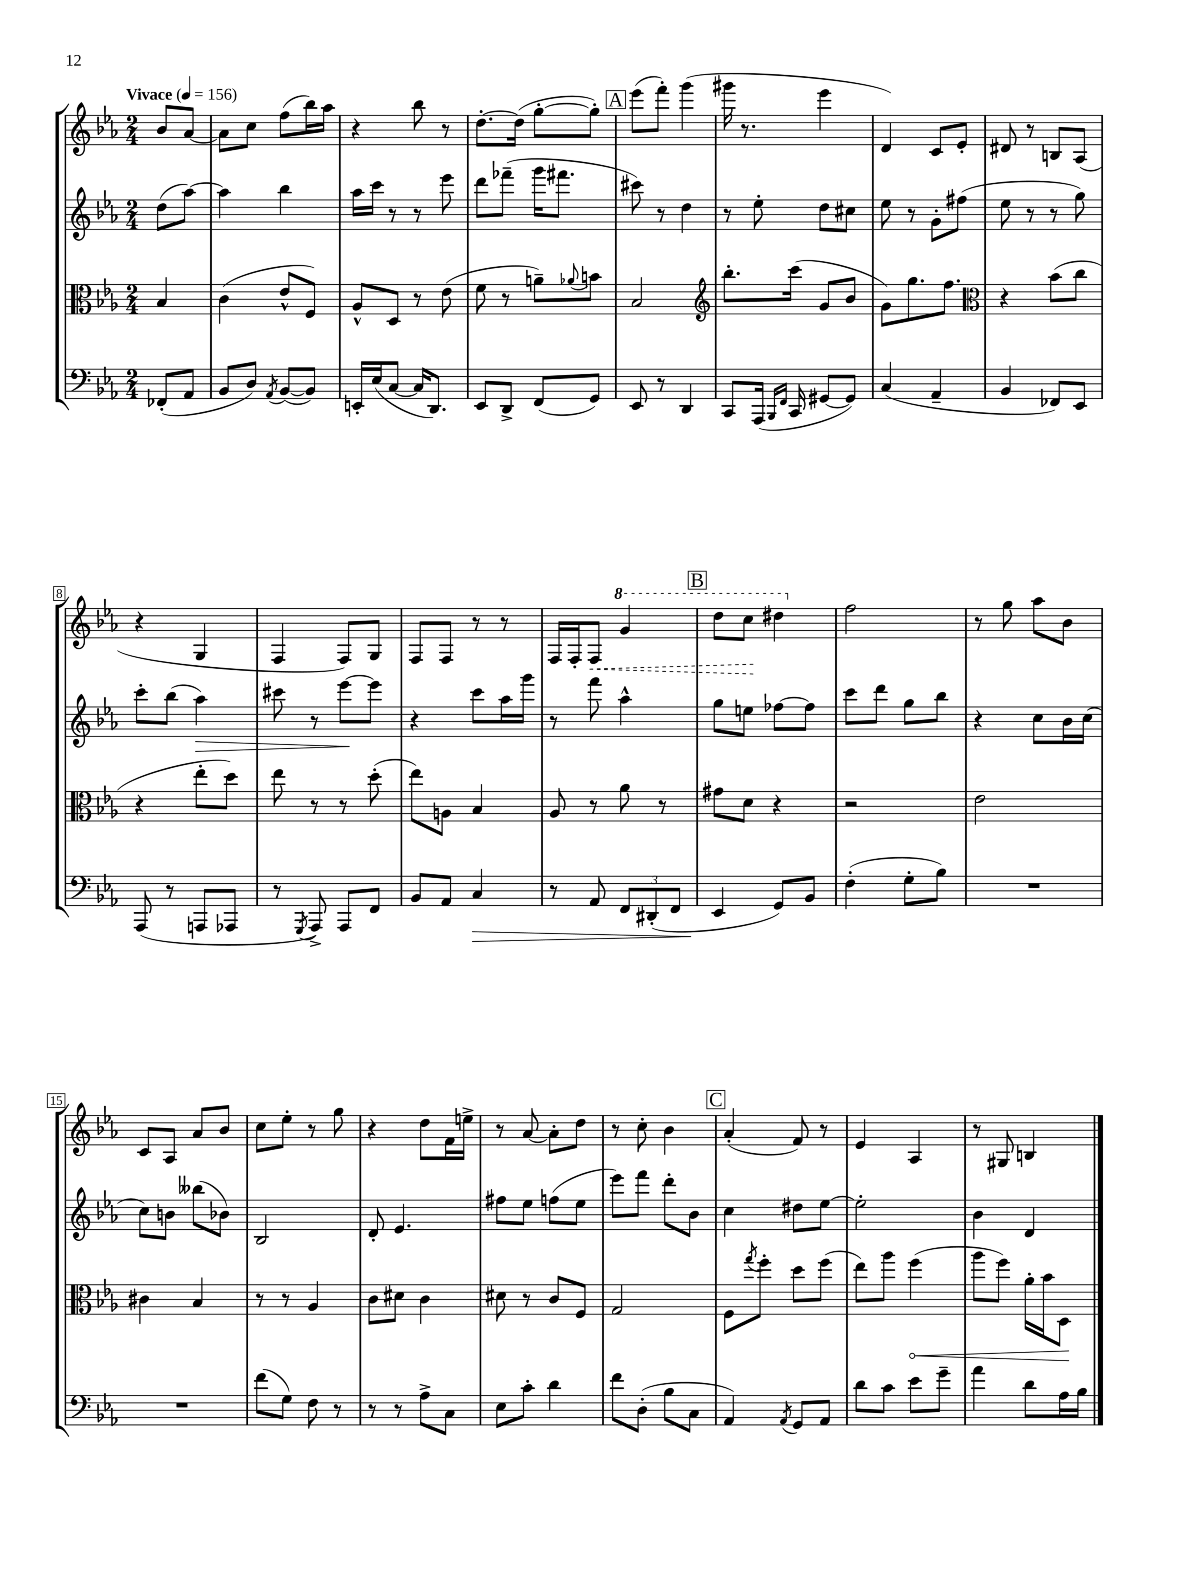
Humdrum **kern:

**kern	**kern	**kern	**kern
*staff4	*staff3	*staff2	*staff1
*clefF4	*clefC3	*clefG2	*clefG2
*k[b-e-a-]	*k[b-e-a-]	*k[b-e-a-]	*k[b-e-a-]
*M2/4	*M2/4	*M2/4	*M2/4
*MM156	*MM156	*MM156	*MM156
(8FF-'	4B-	(8dd	8b-
8AA-	.	[8aa-)	[8a-
=	=	=	=
8BB-	(4c	4aa-]	8a-]
8D)	.	.	8cc
8qAA-	.	.	.
([8BB-	8e-^^	4bb-	(8ff
8BB-])	8F)	.	16bb-)
.	.	.	16aa-
=	=	=	=
16EE'	8A-^^	16aa-	4r
(16E-	.	16ccc	.
[8C	8D	8r	.
16C]	8r	8r	8bb-
8.DD)	.	.	.
.	(8e-	8eee-	8r
=	=	=	=
8EE-	8f	8ddd	[8.dd'
8DD^	8r	(8fff-~	.
.	.	.	(16dd]
(8FF	8a~)	16ggg	[8gg'
.	.	8.fff#	.
.	8qqa-	.	.
8GG)	8b	.	8gg'])
=	=	=	=
8EE-	2B-	8ccc#)	(8eee-
8r	.	8r	8fff')
4DD	.	4dd	(4ggg
=	=	=	=
*	*clefG2	*	*
8CC	8.bb-'	8r	16ggg#
.	.	.	8.r
(16AAA-	.	8ee-'	.
16qqBBB-	.	.	.
16qqFF	.	.	.
16CC	(16ccc	.	.
[8GG#	8g	8dd	4eee-
8GG#])	8b-	8cc#	.
=	=	=	=
(4C	8g)	8ee-	4d)
.	8.gg	8r	.
4AA-~	.	8g'	8c
.	8.ff	.	.
.	.	(8ff#	8e-'
=	=	=	=
*	*clefC3	*	*
4BB-	4r	8ee-	8d#
.	.	8r	8r
8FF-)	(8b-	8r	8B
8EE-	8cc	8gg)	(8A-
=	=	=	=
(8AAA-	4r	8ccc'	4r
8r	.	(8bb-	.
8AAA	8ee-'	4aa-)	4G
8AAA-	8dd)	.	.
=	=	=	=
8r	8ee-	8ccc#	4F
8qGGG	.	.	.
8AAA-^)	8r	8r	.
8AAA-	8r	[8eee-	8F)
8FF	(8dd'	8eee-]	8G
=	=	=	=
8BB-	8ee-)	4r	8F
8AA-	8A	.	8F
4C	4B-	8ccc	8r
.	.	16aa-	8r
.	.	16ggg	.
=	=	=	=
8r	8A-	8r	16F
.	.	.	16F'
8AA-	8r	8fff	8F
12FF	8a-	4aa-^^	4gg
(12DD#'	.	.	.
.	8r	.	.
12FF	.	.	.
=	=	=	=
4EE-	8g#	8gg	8ddd
.	8d	8ee	8ccc
8GG)	4r	[8ff-	4ddd#
8BB-	.	8ff-]	.
=	=	=	=
(4F'	2r	8ccc	2ff
.	.	8ddd	.
8G'	.	8gg	.
8B-)	.	8bb-	.
=	=	=	=
2r	2e-	4r	8r
.	.	.	8gg
.	.	8cc	8aa-
.	.	16b-	8b-
.	.	(16cc	.
=	=	=	=
2r	4c#	8cc)	8c
.	.	8b	8A-
.	4B-	(8bb--	8a-
.	.	8b-)	8b-
=	=	=	=
(8f	8r	2B-	8cc
8G)	8r	.	8ee-'
8F	4A-	.	8r
8r	.	.	8gg
=	=	=	=
8r	8c	8d'	4r
8r	8d#	4.e-	.
8A-^	4c	.	8dd
8C	.	.	16f
.	.	.	16ee^
=	=	=	=
8E-	8d#	8ff#	8r
8c'	8r	8ee-	[8a-
4d	8c	(8ff	8a-']
.	8F	8ee-	8dd
=	=	=	=
8f	2G	8eee-)	8r
(8D'	.	8fff	8cc'
8B-	.	8ddd'	4b-
8C	.	8b-	.
=	=	=	=
4AA-)	8F	4cc	(4a-'
.	8qgg	.	.
.	8ff'	.	.
8qAA-	.	.	.
8GG	8dd	8dd#	8f)
8AA-	(8ff	[8ee-	8r
=	=	=	=
8d	8ee-)	2ee-']	4e-
8c	8aa-	.	.
8e-	(4ff	.	4A-
8g~	.	.	.
=	=	=	=
4a-	8aa-	4b-	8r
.	8ff)	.	8G#
8d	16a-'	4d	4B
.	16b-	.	.
16A-	8D	.	.
16B-	.	.	.
==	==	==	==
*-	*-	*-	*-
